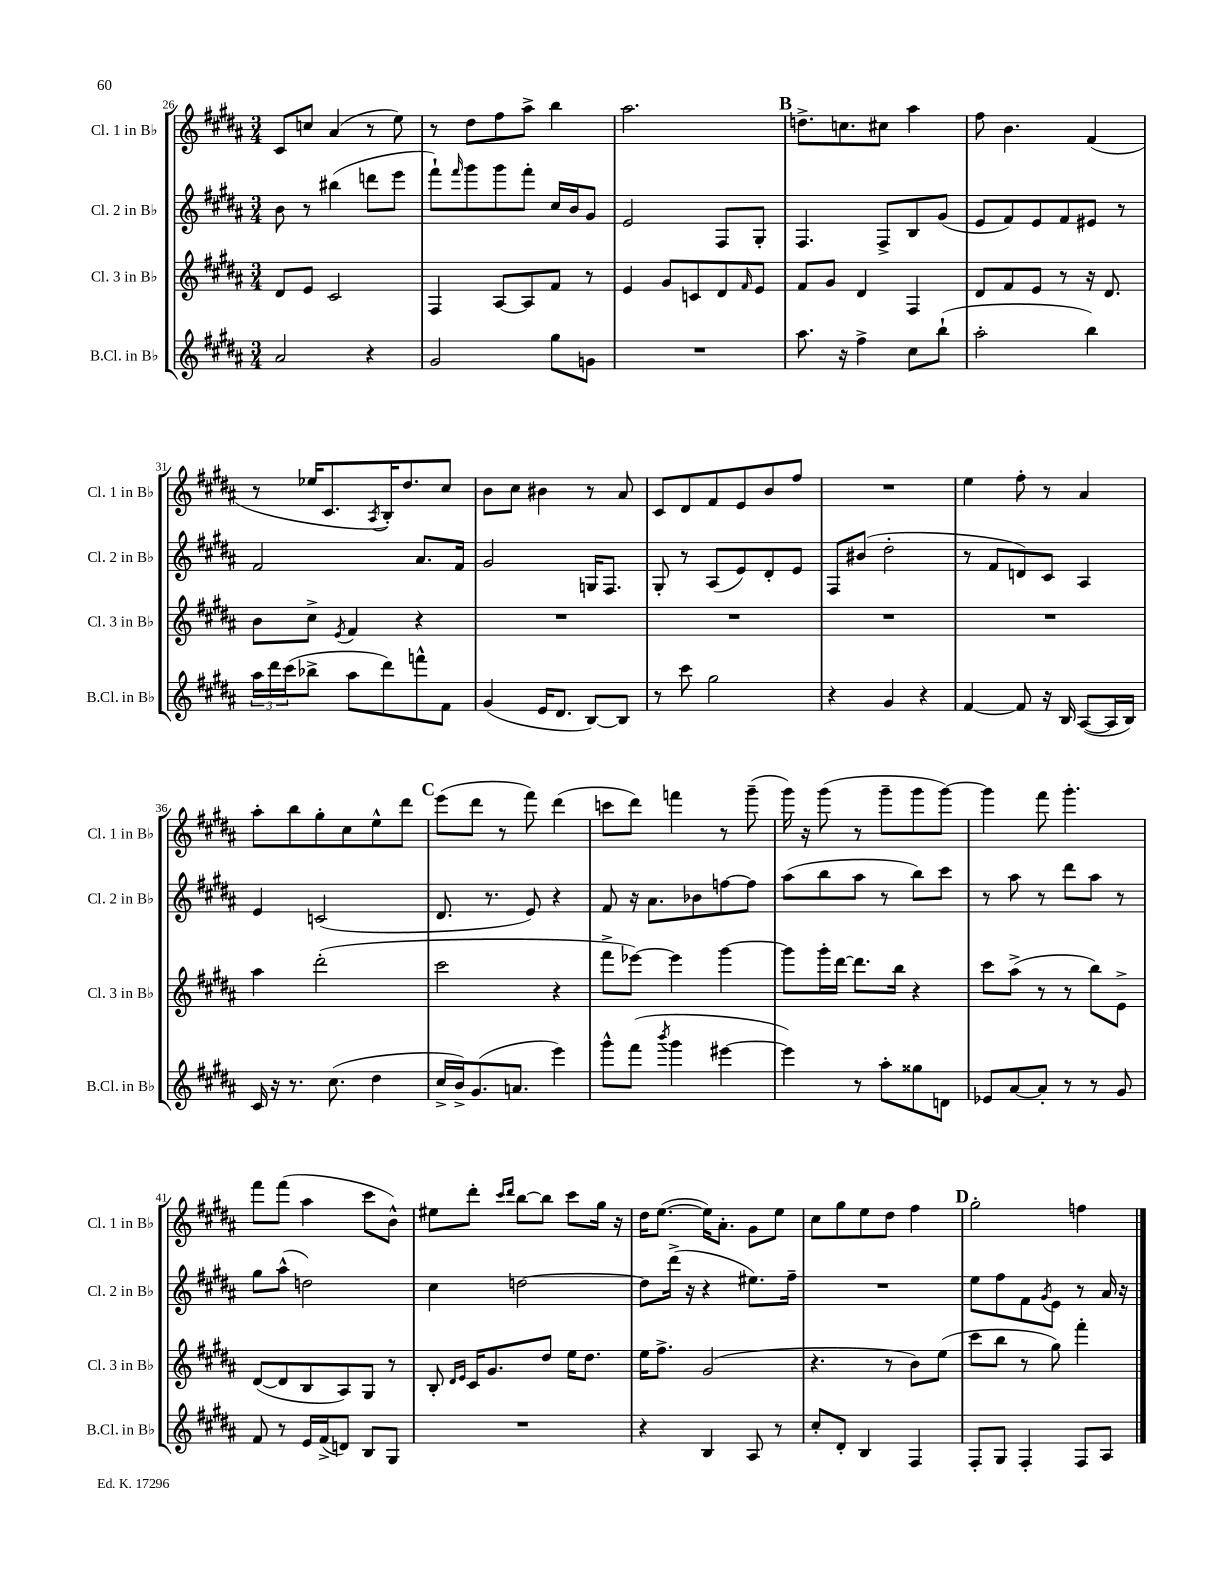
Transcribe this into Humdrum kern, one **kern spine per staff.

**kern	**kern	**kern	**kern
*staff4	*staff3	*staff2	*staff1
*clefG2	*clefG2	*clefG2	*clefG2
*k[f#c#g#d#a#]	*k[f#c#g#d#a#]	*k[f#c#g#d#a#]	*k[f#c#g#d#a#]
*M3/4	*M3/4	*M3/4	*M3/4
2a#	8d#	8b	8c#
.	8e	8r	8cc
.	2c#	(4bb#	(4a#
4r	.	8ddd	8r
.	.	8eee	8ee)
=	=	=	=
2g#	4F#	8fff#`)	8r
.	.	16qqfff#	.
.	.	8ggg#	8dd#
.	[8A#	8ggg#	8ff#
.	8A#]	8fff#'	8aa#^
8gg#	8f#	16cc#	4bb
.	.	16b	.
8g	8r	8g#	.
=	=	=	=
2.r	4e	2e	2.aa#
.	8g#	.	.
.	8c	.	.
.	8d#	8F#	.
.	16qqf#	.	.
.	8e	8G#'	.
=	=	=	=
8.aa#	8f#	4.F#	8.dd^
.	8g#	.	.
16r	.	.	8.cc
4ff#^	4d#	.	.
.	.	8F#^	8cc#
8cc#	4F#	8B	4aa#
(8bb`	.	(8g#	.
=	=	=	=
2aa#'	8d#	8e	8ff#
.	8f#	8f#)	4.b
.	8e	8e	.
.	8r	8f#	.
4bb)	16r	8e#	(4f#
.	8.d#	.	.
.	.	8r	.
=	=	=	=
24aa#	8b	2f#	8r
24ddd#	.	.	.
(24ccc#	.	.	.
8bb-^	8cc#^	.	16ee-
.	.	.	8.c#
.	8qe	.	.
8aa#	4f#	.	.
.	.	.	8qA#
8ddd#)	.	.	16B')
.	.	.	8.dd#
8fff^^	4r	8.a#	.
8f#	.	.	8cc#
.	.	16f#	.
=	=	=	=
(4g#	2.r	2g#	8b
.	.	.	8cc#
16e	.	.	4b#
8.d#	.	.	.
[8B)	.	16G	8r
.	.	8.F#	.
8B]	.	.	8a#
=	=	=	=
8r	2.r	8G#'	8c#
8ccc#	.	8r	8d#
2gg#	.	(8A#	8f#
.	.	8e)	8e
.	.	8d#'	8b
.	.	8e	8ff#
=	=	=	=
4r	2.r	8F#	2.r
.	.	(8b#	.
4g#	.	2dd#'	.
4r	.	.	.
=	=	=	=
[4f#	2.r	8r	4ee
.	.	8f#	.
8f#]	.	8d)	8ff#'
16r	.	8c#	8r
16B	.	.	.
([8A#	.	4A#	4a#
16A#]	.	.	.
16B)	.	.	.
=	=	=	=
16c#	4aa#	4e	8aa#'
16r	.	.	.
8.r	.	.	8bb
.	(2ddd#'	(2c	8gg#'
(8.cc#	.	.	.
.	.	.	8cc#
4dd#	.	.	8ee^^
.	.	.	8ddd#
=	=	=	=
16cc#^	2ccc#	8.d#	(8eee
16b^)	.	.	.
(8.g#	.	.	8ddd#
.	.	8.r	.
.	.	.	8r
8.a	.	.	.
.	.	8e)	8fff#)
4eee)	4r	4r	(4ddd#
=	=	=	=
8ggg#^^	8fff#^	8f#	8ccc
(8fff#	[8eee-)	16r	8ddd#)
.	.	8.a#	.
8qbbb	.	.	.
4ggg#	4eee-]	.	4fff
.	.	8b-	.
[4eee#	[4ggg#	[8ff	8r
.	.	8ff]	(8ggg#~
=	=	=	=
4eee#])	8ggg#]	(8aa#	16ggg#)
.	.	.	16r
.	16ggg#'	8bb	(8ggg#
.	[16ddd#	.	.
8r	8.ddd#]	8aa#	8r
8aa#'	.	8r	8ggg#~
.	16bb	.	.
8gg##	4r	8bb)	8ggg#
8d	.	8ccc#	[8ggg#)
=	=	=	=
8e-	8ccc#	8r	4ggg#]
[8a#	(8aa#^	8aa#	.
8a#']	8r	8r	8fff#
8r	8r	8ddd#	4.ggg#'
8r	8bb)	8aa#	.
8g#	8e^	8r	.
=	=	=	=
8f#	([8d#	8gg#	8fff#
8r	8d#]	(8aa#^^	(8fff#
16e	8B	2dd)	4aa#
(16f#^	.	.	.
8d)	8A#)	.	.
8B	8G#	.	8ccc#
8G#	8r	.	8b^^)
=	=	=	=
2.r	8B'	4cc#	8ee#
.	16qqd#	.	.
.	16qqe	.	.
.	16c#	.	8ddd#'
.	8.g#	.	.
.	.	.	16qqccc#
.	.	.	16qqddd#
.	.	[2dd	[8bb
.	8dd#	.	8bb]
.	16ee	.	8ccc#
.	8.dd#	.	.
.	.	.	16gg#
.	.	.	16r
=	=	=	=
4r	16ee	8dd]	16dd#
.	8.ff#^	.	([8.ee
.	.	(16ddd#^	.
.	.	16r	.
4B	(2g#	4r	16ee])
.	.	.	8.a#'
8A#	.	8.ee#)	8g#
8r	.	.	8ee
.	.	16ff#~	.
=	=	=	=
8cc#'	4.r	2.r	8cc#
8d#'	.	.	8gg#
4B	.	.	8ee
.	8r	.	8dd#
4F#	8b)	.	4ff#
.	(8ee	.	.
=	=	=	=
8F#'	8ccc#	8ee	2gg#'
8G#	8bb	8ff#	.
4F#'	8r	8f#	.
.	.	8qg#	.
.	8gg#)	8e	.
8F#	4fff#'	8r	4ff
8A#	.	16a#	.
.	.	16r	.
==	==	==	==
*-	*-	*-	*-
